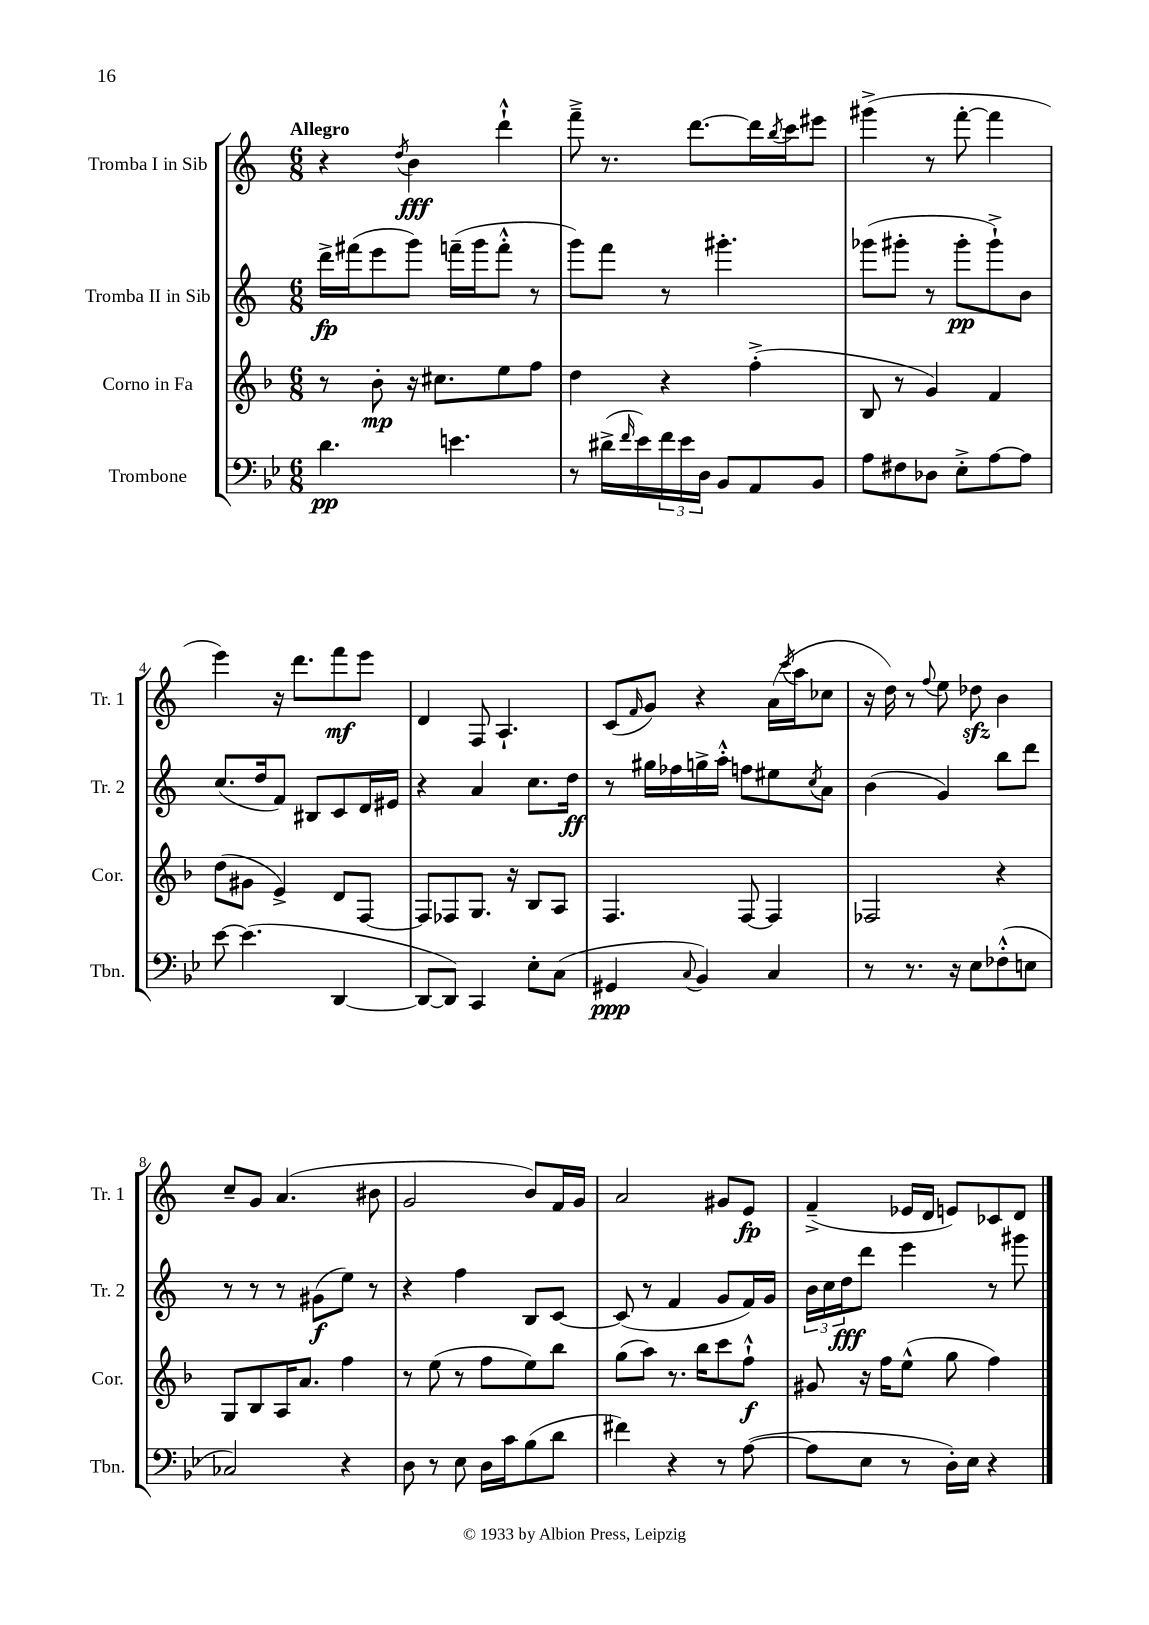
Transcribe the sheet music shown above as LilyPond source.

<<
\new StaffGroup <<
\new Staff = "s0" \with { instrumentName = "Tromba I in Sib" shortInstrumentName = "Tr. 1" } {
    \clef treble \key c \major \numericTimeSignature \time 6/8 \tempo "Allegro"
    r4 \acciaccatura { d''8 } b'4\fff d'''4-!-^ |
    f'''8---> r8. d'''8.~ d'''16 \acciaccatura { b''8 } c'''16 eis'''8 |
    gis'''4->( r8 f'''8~-. f'''4 |
    e'''4) r16 d'''8. f'''8\mf e'''8 |
    d'4 f8 a4.-! |
    c'8( \grace { f'16 } g'8) r4 a'16( \acciaccatura { c'''8 } a''16 ces''8 |
    r16 d''16) r8 \appoggiatura { f''8 } e''8 des''8\sfz b'4 |
    c''8-- g'8 a'4.( bis'8 |
    g'2 b'8) f'16 g'16 |
    a'2 gis'8 e'8\fp |
    f'4--->( ees'16 d'16 e'8) ces'8 d'8 \bar "|." |
}
\new Staff = "s1" \with { instrumentName = "Tromba II in Sib" shortInstrumentName = "Tr. 2" } {
    \clef treble \key c \major \numericTimeSignature \time 6/8
    d'''16->\fp fis'''16( e'''8 g'''8) f'''16--( g'''16 f'''8-.-^ r8 |
    g'''8) f'''8 r8 gis'''4.-. |
    ges'''8( gis'''8-. r8 gis'''8-.\pp gis'''8-!->) b'8 |
    c''8.( d''16 f'8) bis8 c'8 d'16 eis'16 |
    r4 a'4 c''8. d''16\ff |
    r8 gis''16 fes''16 g''16-> a''16-.-^ f''8 eis''8 \acciaccatura { c''8 } a'8 |
    b'4( g'4) b''8 d'''8 |
    r8 r8 r8 gis'8\f( e''8) r8 |
    r4 f''4 b8 c'8~ |
    c'8( r8 f'4 g'8 f'16) g'16 |
    \tuplet 3/2 { b'16 c''16 d''16\fff } d'''8 e'''4 r8 gis'''8 \bar "|." |
}
\new Staff = "s2" \with { instrumentName = "Corno in Fa" shortInstrumentName = "Cor." } {
    \clef treble \key f \major \numericTimeSignature \time 6/8
    r8 bes'8-.\mp r16 cis''8. e''8 f''8 |
    d''4 r4 f''4-.->( |
    bes8 r8 g'4) f'4 |
    d''8( gis'8 e'4->) d'8 f8~ |
    f8 fes8 g8. r16 bes8 a8 |
    f4. f8~ f4 |
    fes2 r4 |
    g8 bes8 a16 a'8. f''4 |
    r8 e''8( r8 f''8 e''8) bes''8 |
    g''8( a''8) r8. bes''16 c'''8 f''8-!-^\f |
    gis'8 r16 f''16 e''8-^( g''8 f''4) \bar "|." |
}
\new Staff = "s3" \with { instrumentName = "Trombone" shortInstrumentName = "Tbn." } {
    \clef bass \key bes \major \numericTimeSignature \time 6/8
    d'4.\pp e'4. |
    r8 dis'16->( \grace { f'16 } ees'16) \tuplet 3/2 { f'16 ees'16 d16 } bes,8 a,8 bes,8 |
    a8 fis8 des8 ees8-.-> a8~ a8 |
    ees'8~ ees'4.( d,4~ |
    d,8~ d,8) c,4 ees8-. c8( |
    gis,4\ppp \appoggiatura { c8 } bes,4) c4 |
    r8 r8. r16 ees8 fes8-.-^( e8 |
    ces2) r4 |
    d8 r8 ees8 d16 c'16 bes8( d'8 |
    fis'4) r4 r8 a8~( |
    a8 ees8 r8 d16-.) ees16 r4 \bar "|." |
}
>>
>>
